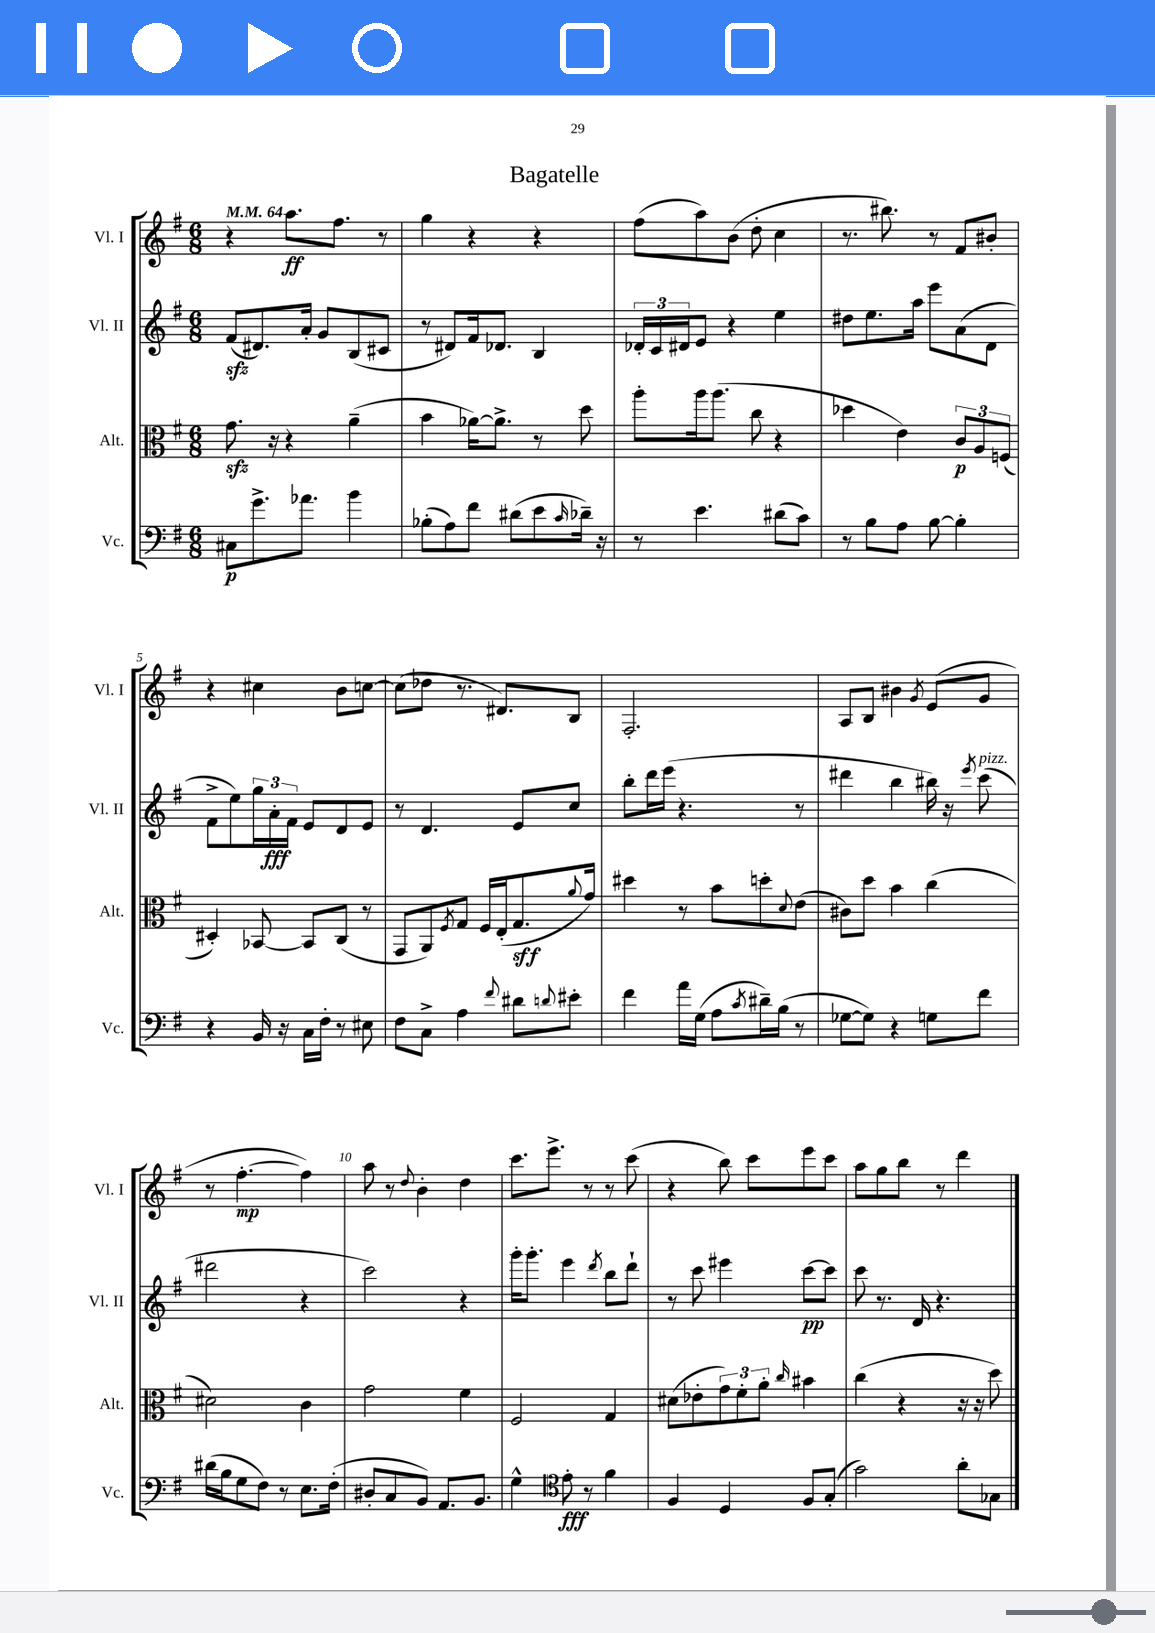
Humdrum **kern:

**kern	**kern	**kern	**kern
*staff4	*staff3	*staff2	*staff1
*clefF4	*clefC3	*clefG2	*clefG2
*k[f#]	*k[f#]	*k[f#]	*k[f#]
*M6/8	*M6/8	*M6/8	*M6/8
*MM64	*MM64	*MM64	*MM64
8C#	8.g	(8f#	4r
8.g^	.	8.d#)	.
.	16r	.	.
.	4r	.	8.aa
8.a-	.	16a'	.
.	.	8g	.
.	.	.	8.ff#
4b	(4a~	(8B	.
.	.	8c#	8r
=	=	=	=
(8B-'	4b	8r	4gg
8A)	.	8d#)	.
8f#	[16a-)	16f#	4r
.	8.a-^]	8.d-	.
(8d#	.	.	.
8e	8r	4B	4r
16qqc	.	.	.
16d-~)	8dd	.	.
16r	.	.	.
=	=	=	=
8r	8aa'	24d-'	(8ff#
.	.	24c	.
.	.	24d#	.
4.e	16aa	8e	8aa)
.	(8.aa	.	.
.	.	4r	(8b
.	8cc	.	8dd'
(8d#	4r	4ee	4cc
8c)	.	.	.
=	=	=	=
8r	4dd-	8dd#	8.r
8B	.	8.ee	.
.	.	.	8.bb#)
8A	4e)	.	.
.	.	16aa	.
[8B	.	8eee	8r
4B']	12c	(8a	8f#
.	12A	.	.
.	.	8d	8b#'
.	(12F	.	.
=	=	=	=
4r	4D#')	8f#^	4r
.	.	8ee)	.
16BB	[8BB-	24gg	4cc#
.	.	24a'	.
16r	.	.	.
.	.	24f#	.
16C	8BB-]	8e	.
16F#'	.	.	.
8r	(8C	8d	8b
8E#	8r	8e	[8cc
=	=	=	=
8F#	8GG	8r	(8cc]
8C^	8AA)	4.d	8dd-
.	8qF#	.	.
4A	8G	.	8.r
.	16F#	.	.
.	(16E'	.	8.d#)
8qqf#	.	.	.
8d#	8.G	8e	.
8qqd	.	.	.
8e#'	.	8cc	8B
.	8qqa	.	.
.	16g)	.	.
=	=	=	=
4f#	4dd#	8bb'	2.F#'
.	.	16ddd	.
.	.	(16eee	.
16a	8r	4.r	.
(16G	.	.	.
8A	8b	.	.
8qc	.	.	.
16d#~)	8dd'	.	.
(16B	.	.	.
.	8qqd	.	.
8r	(8e	8r	.
=	=	=	=
[8G-	8c#)	4ddd#	8A
8G-])	8dd	.	8B
4r	4b	4bb	4b#
.	.	.	8qg
8G	(4cc	16bb#)	(8e
.	.	16r	.
.	.	8qeee	.
8f#	.	(8ccc	8g
=	=	=	=
(16d#	2d#)	2ddd#	8r
16B	.	.	.
8G	.	.	[4.ff#'
8F#)	.	.	.
8r	.	.	.
8.E	4c	4r	4ff#])
(16F#'	.	.	.
=	=	=	=
8D#'	2g	2ccc)	8aa
8C	.	.	8r
.	.	.	8qqdd
8BB)	.	.	4b'
8.AA	.	.	.
.	4f#	4r	4dd
8.BB	.	.	.
=	=	=	=
4G^^	2F#	16ggg'	8.ccc
.	.	8.ggg'	.
.	.	.	8.eee^
*clefC4	*	*	*
8e'	.	4eee	.
8r	.	.	8r
.	.	8qddd	.
4f#	4G	8bb	8r
.	.	8ddd`	(8ccc
=	=	=	=
4F#	(8d#	8r	4r
.	8e-'	8ccc	.
4D	12g)	4eee#	8bb)
.	12f#'	.	.
.	.	.	8ccc
.	12a'	.	.
.	16qqcc	.	.
8F#	4b#	[8ccc	8eee
(8G'	.	8ccc]	8ccc
=	=	=	=
2g)	(4cc	8ccc	8aa
.	.	8.r	8gg
.	4r	.	8bb
.	.	16d	.
.	.	4.r	8r
8a'	16r	.	4ddd
.	16r	.	.
8G-	8dd)	.	.
==	==	==	==
*-	*-	*-	*-
